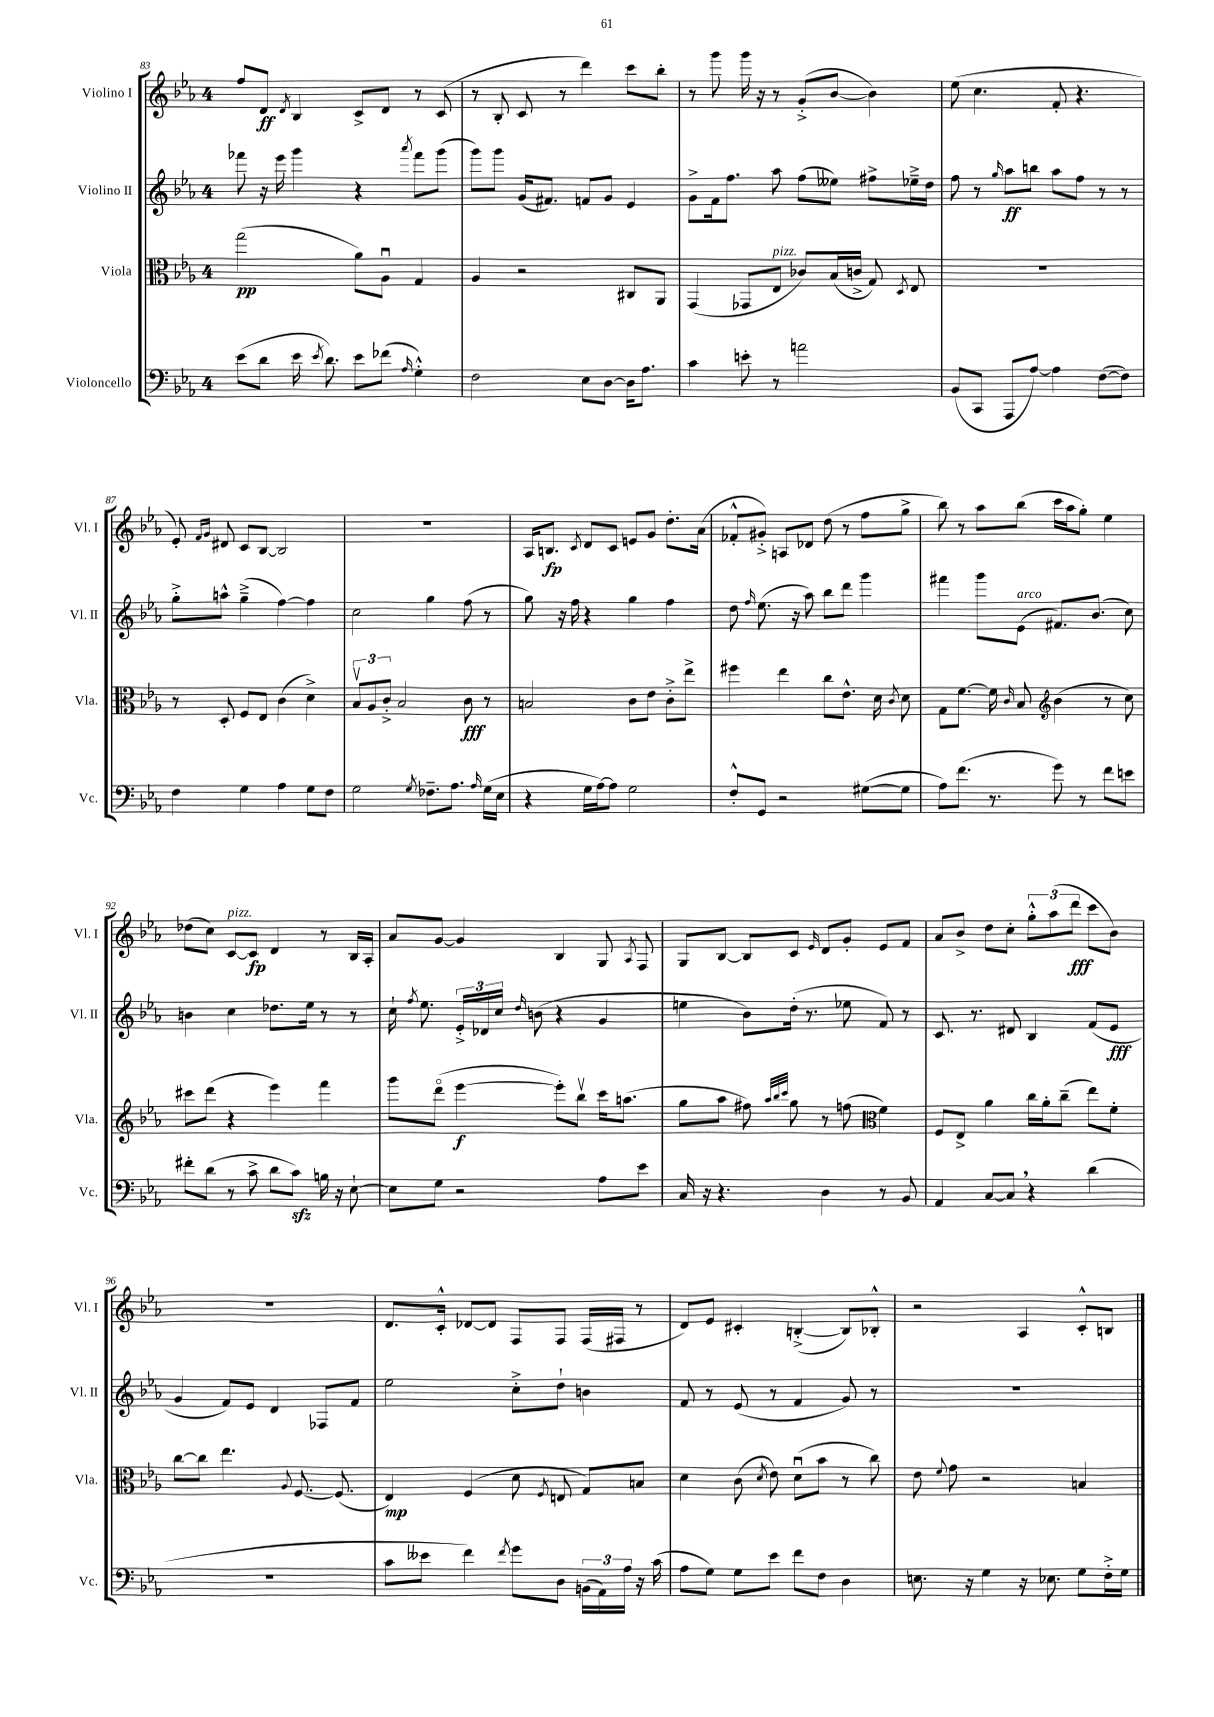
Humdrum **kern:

**kern	**kern	**kern	**kern
*staff4	*staff3	*staff2	*staff1
*clefF4	*clefC3	*clefG2	*clefG2
*k[b-e-a-]	*k[b-e-a-]	*k[b-e-a-]	*k[b-e-a-]
*M4/4	*M4/4	*M4/4	*M4/4
(8e-	(2gg	8fff-	8ff
8d	.	16r	8d
.	.	16eee-	.
.	.	.	8qd
16e-	.	4ggg	4B-
8qe-	.	.	.
8.d)	.	.	.
8e-	8a-)	4r	8c^
(8f-	8A-u	.	8d
16qqA-	.	8qaaa-	.
4G'^^)	4G	8fff-	8r
.	.	(8ggg	(8c
=	=	=	=
2F	4A-	8ggg)	8r
.	.	8ggg	8B-'
.	2r	(16g	8c
.	.	8.f#)	.
.	.	.	8r
8E-	.	8f	4ddd)
[8D	.	8g	.
16D]	8C#	4e-	8ccc
8.A-	.	.	.
.	8AA-	.	8bb-'
=	=	=	=
4c	(4GG	8g^	8r
.	.	16f	8ggg
.	.	8.ff	.
8e'	8GG-	.	16ggg
.	.	.	16r
8r	8E-	8aa-	8r
2a	8c-)	(8ff	(8g'^
.	(16B-	8ee--)	[8b-
.	16c^	.	.
.	8G)	8ff#^	4b-])
.	8qD	.	.
.	8E-	16ee-~^	.
.	.	16dd	.
=	=	=	=
(8BB-	1r	8ff	(8ee-
8CC	.	8r	4.cc
.	.	16qqgg	.
8AAA-	.	8aa-	.
[8A-)	.	8bb	.
4A-]	.	8aa-	8f'
.	.	8ff	4.r
([8F	.	8r	.
8F])	.	8r	.
=	=	=	=
4F	8r	8gg'^	8e-')
.	.	.	16qqf
.	.	.	16qqg
.	8D'	8aa^^	8d#
4G	8F	(4gg~^	8c
.	8E-	.	[8B-
4A-	(4c	[4ff)	2B-]
8G	4d^)	4ff]	.
8F	.	.	.
=	=	=	=
2G	12B-v	2cc	1r
.	12A-	.	.
.	12c'^	.	.
.	2B-	.	.
8qG	.	.	.
8.F-~	.	4gg	.
8.A-	.	.	.
.	8c	(8ff	.
16qqA-	.	.	.
(16G	8r	8r	.
16E-	.	.	.
=	=	=	=
4r	2B	8gg)	16A-
.	.	.	8.B
.	.	16r	.
.	.	16ff	.
.	.	.	8qc
16G	.	4r	8d
[16A-)	.	.	.
8A-]	.	.	8c
2G	8c	4gg	8e
.	8e-	.	8g
.	8c'^	4ff	8.dd'
.	8ee-^	.	.
.	.	.	(16a-
=	=	=	=
8F'^^	4ff#	8dd	8f-'^^
.	.	16qqff	.
8GG	.	(8.ee-	8g#'^)
2r	4ee-	.	8A
.	.	16r	.
.	.	8aa-)	8d-
.	8cc	8bb-	(8dd
.	8.e-^^	8ddd	8r
([8G#	.	4ggg	8ff
.	16d	.	.
.	8qc	.	.
8G#]	8d	.	8gg^
=	=	=	=
8A-)	8G	4fff#	8bb-)
(8.f	[8.f	.	8r
.	.	8ggg	8aa-
8.r	16f]	.	.
.	16qqc	.	.
.	8B-	(8e-	(8bb-
*	*clefG2	*	*
8g)	(4b-	8.f#)	16ccc
.	.	.	16aa-
8r	.	.	8gg')
.	.	(8.b-	.
8f	8r	.	4ee-
8e	8cc)	8cc)	.
=	=	=	=
8f#'	8ccc#	4b	(8dd-
(8d	(8ddd	.	8cc)
8r	4r	4cc	[8c
8c^	.	.	8c]
8d	4eee-)	8.dd-	4d
8c)	.	.	.
.	.	16ee-	.
16B	4fff	8r	8r
16r	.	.	.
[8E-`	.	8r	16B-
.	.	.	16A-'
=	=	=	=
8E-]	8ggg	16cc`	8a-
.	.	8qff	.
.	.	8.ee-	.
8G	(8dddo	.	[8g
2r	[4eee-	24e-'^	4g]
.	.	24d-	.
.	.	24cc	.
.	.	16qqdd	.
.	.	(8b	.
.	8eee-'])	4r	4B-
.	8bb-v	.	.
8A-	16ccc	4g	8G
.	(8.aa	.	.
.	.	.	8qA-
8e-	.	.	8F
=	=	=	=
16C	8gg	4ee	8G
16r	.	.	.
4.r	8aa-	.	[8B-
.	8ff#)	8b-)	8B-]
.	32qqaa-	.	.
.	32qqbb-	.	.
.	32qqccc	.	.
.	8gg	(16dd'	8c
.	.	8.r	.
.	.	.	16qqe-
4D	8r	.	8d
.	(8ff	8ee-	8g'
*	*clefC3	*	*
8r	4f)	8f)	8e-
8BB-	.	8r	8f
=	=	=	=
4AA-	8F	8.c	8a-
.	8E-^	.	8b-^
.	.	8.r	.
[8C	4a-	.	8dd
8C]	.	8d#	8cc'
4r	16cc	4B-	12gg'^^
.	16a-'	.	.
.	.	.	(12aa-
.	(8cc~	.	.
.	.	.	12ddd
(4d	8ee-)	(8f	8ccc
.	8f'	8e-	8b-)
=	=	=	=
1r	[8cc	4g	1r
.	8cc]	.	.
.	4.ee-	8f)	.
.	.	8e-	.
.	.	4d	.
.	8qqA-	.	.
.	[8.F	.	.
.	.	8F-	.
.	(8.F]	.	.
.	.	8f	.
=	=	=	=
8c	4E-)	2ee-	8.d
8e--	.	.	.
.	.	.	16c'^^
4f)	(4F	.	[8d-
.	.	.	8d-]
8qf	.	.	.
8g	8d	8cc'^	8F
.	8qF	.	.
8D	8E	8dd`	8F
(24BB	8G)	4b	(16F
24AA-)	.	.	.
.	.	.	16F#
24A-	.	.	.
16r	8B	.	8r
(16c	.	.	.
=	=	=	=
8A-	4d	8f	8d)
8G)	.	8r	8e-
8G	(8c	(8e-	4c#'
.	8qd	.	.
8e-	8e-)	8r	.
8f	(8du	4f	([4B'^
8F	8b-	.	.
4D	8r	8g)	8B])
.	8cc)	8r	8B-'^^
=	=	=	=
8.E	8e-	1r	2r
.	8qqf	.	.
.	8g	.	.
16r	.	.	.
4G	2r	.	.
16r	.	.	4A-
8.E-	.	.	.
8G	4B	.	8c'^^
16F'^	.	.	8B
16G	.	.	.
==	==	==	==
*-	*-	*-	*-
